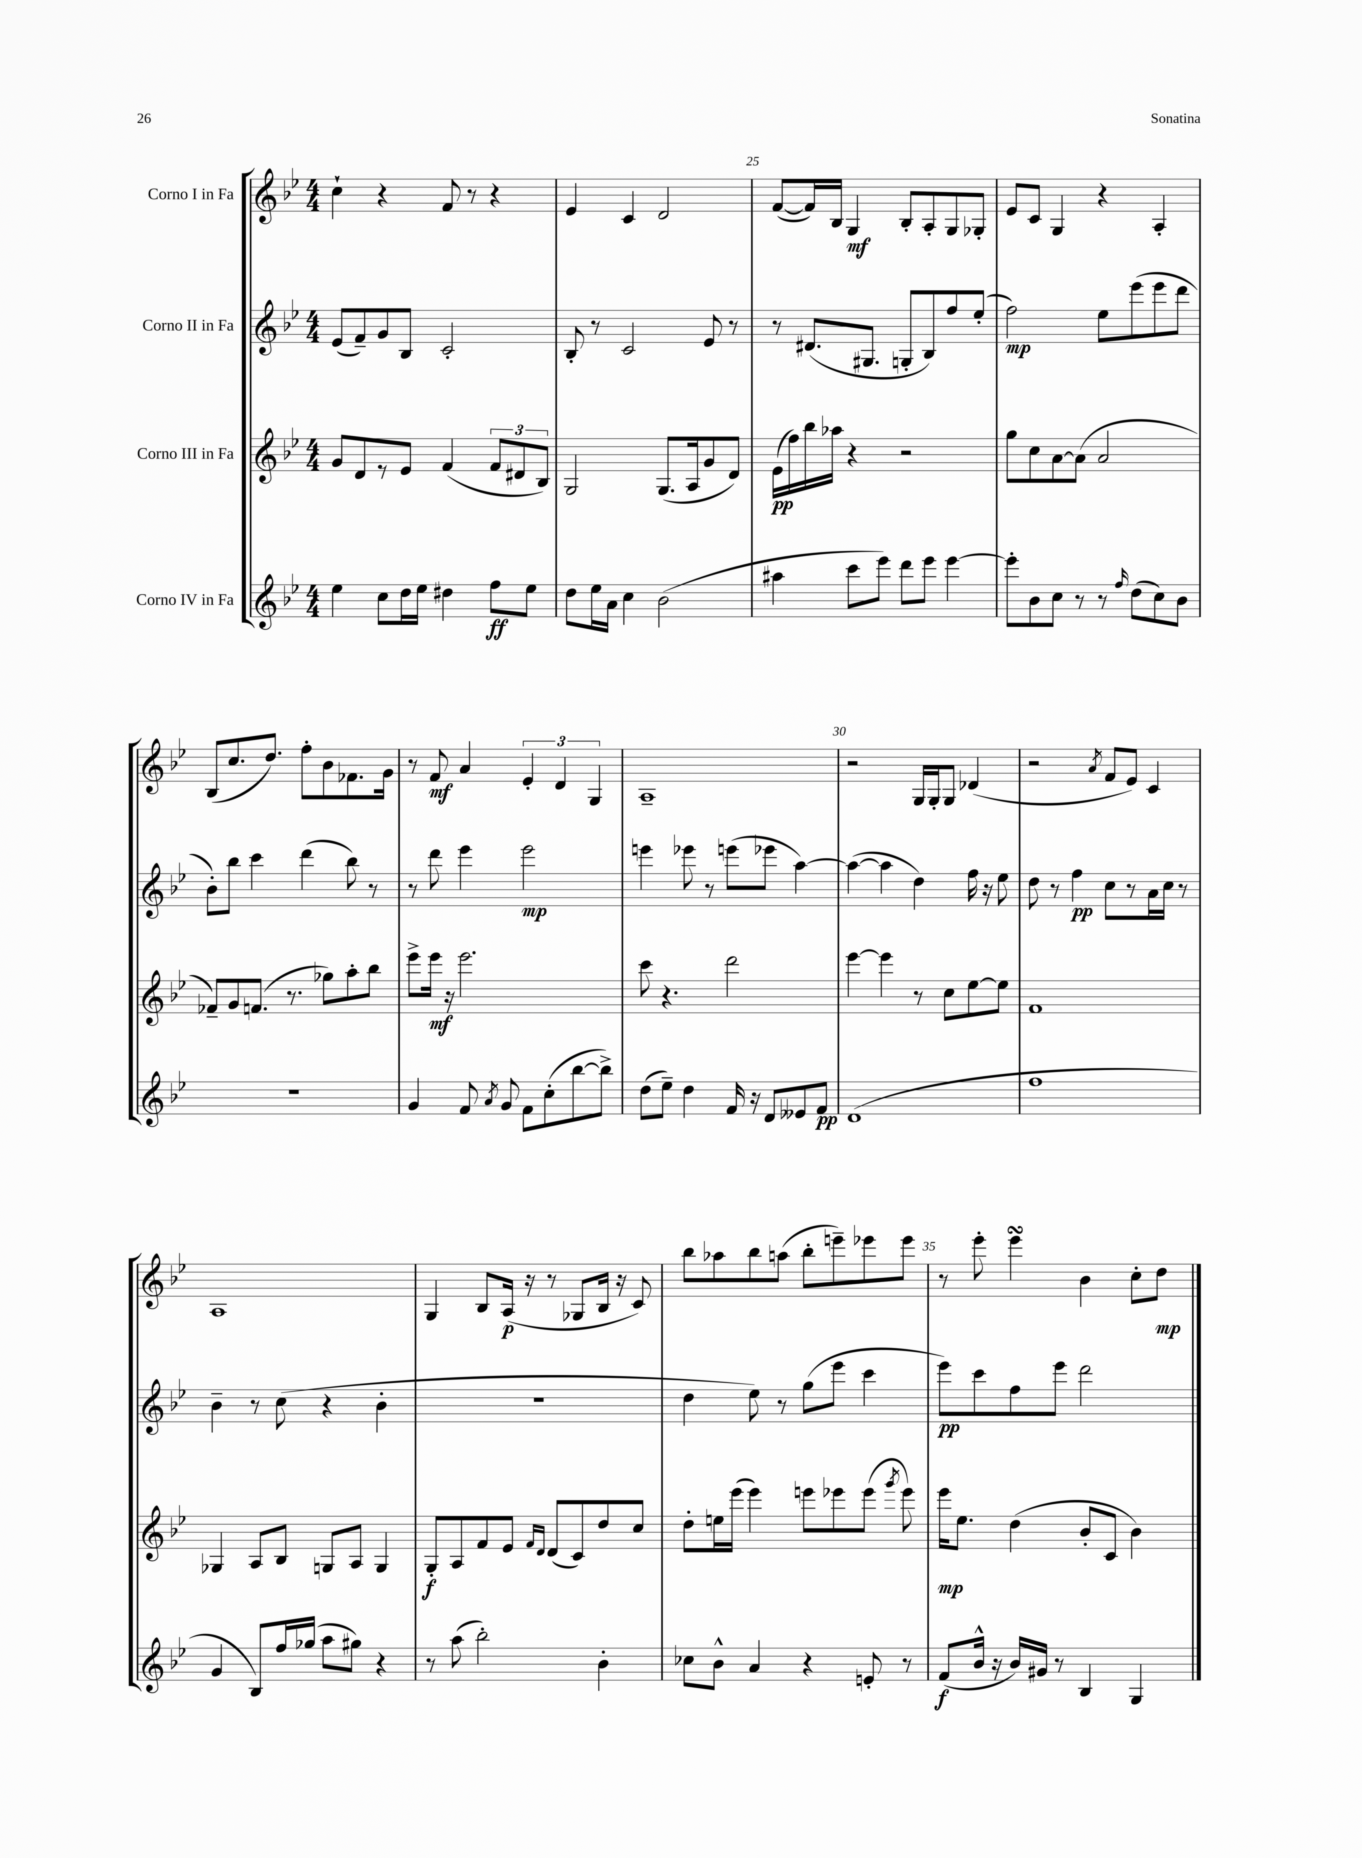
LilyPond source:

<<
\new StaffGroup <<
\new Staff = "s0" \with { instrumentName = "Corno I in Fa" } {
    \clef treble \key bes \major \numericTimeSignature \time 4/4
    \autoBeamOff c''4-! r4 f'8 r8 r4 |
    ees'4 c'4 d'2 |
    f'8[~( f'16) bes16] g4\mf bes8[-. a8-. g8 ges8]-. |
    ees'8[ c'8] g4 r4 a4-. |
    bes8[( c''8. d''8.]) f''8[-. bes'8 fes'8. g'16] |
    r8 f'8\mf a'4 \tuplet 3/2 { ees'4-. d'4 g4 } |
    a1-- |
    r2 g16[ g16-. g8] des'4( |
    r2 \acciaccatura { a'8 } f'8[ ees'8]) c'4 |
    a1 |
    g4 bes8[ a16]\p( r16 r8 ges8[ bes16] r16 c'8) |
    bes''8[ aes''8 bes''8 a''8]( bes''8[-. e'''8--) ees'''8 ees'''8] |
    r8 ees'''8-. ees'''4\turn bes'4 c''8[-. d''8]\mp \bar "|." |
}
\new Staff = "s1" \with { instrumentName = "Corno II in Fa" } {
    \clef treble \key bes \major \numericTimeSignature \time 4/4
    \autoBeamOff ees'8[( f'8--) g'8 bes8] c'2-. |
    bes8-. r8 c'2 ees'8 r8 |
    r8 dis'8.[( gis8.] g8[-. bes8) f''8 ees''8]-.( |
    f''2\mp) ees''8[ ees'''8( ees'''8 d'''8] |
    bes'8[-.) bes''8] c'''4 d'''4( bes''8) r8 |
    r8 d'''8 ees'''4 ees'''2\mp |
    e'''4 ees'''8 r8 e'''8[( ees'''8] a''4~) |
    a''4~( a''4 d''4) f''16 r16 ees''8 |
    d''8 r8 f''4\pp c''8[ r8 a'16 c''16] r8 |
    bes'4-- r8 c''8( r4 bes'4-. |
    R1 |
    d''4 ees''8) r8 g''8[( ees'''8] c'''4 |
    ees'''8[\pp) c'''8 f''8 ees'''8] d'''2 \bar "|." |
}
\new Staff = "s2" \with { instrumentName = "Corno III in Fa" } {
    \clef treble \key bes \major \numericTimeSignature \time 4/4
    \autoBeamOff g'8[ d'8 r8 ees'8] f'4( \tuplet 3/2 { f'8[ dis'8 bes8]) } |
    g2 g8.[( a16 g'8 d'8]) |
    ees'16[\pp( f''16) bes''16 aes''16] r4 r2 |
    g''8[ c''8 a'8~ a'8]( a'2 |
    fes'8[--) g'8 f'8.]( r8. ges''8[) a''8-. bes''8] |
    ees'''8[-> ees'''16]\mf r16 ees'''2. |
    c'''8 r4. d'''2 |
    ees'''4~ ees'''4 r8 c''8[ ees''8~ ees''8] |
    f'1 |
    ges4 a8[ bes8] g8[ a8] g4 |
    g8[-.\f a8 f'8 ees'8] \grace { f'16[ d'16] } d'8[( c'8) d''8 c''8] |
    d''8[-. e''16 ees'''16]( ees'''4) e'''8[ ees'''8 ees'''8]( \acciaccatura { g'''8 } ees'''8) |
    ees'''16[\mp ees''8.] d''4( bes'8[-. c'8] bes'4) \bar "|." |
}
\new Staff = "s3" \with { instrumentName = "Corno IV in Fa" } {
    \clef treble \key bes \major \numericTimeSignature \time 4/4
    \autoBeamOff ees''4 c''8[ d''16 ees''16] dis''4 f''8[\ff ees''8] |
    d''8[ ees''16 a'16] c''4 bes'2( |
    ais''4 c'''8[ ees'''8]) d'''8[ ees'''8] ees'''4~ |
    ees'''8[-. bes'8 c''8] r8 r8 \grace { f''16 } d''8[( c''8) bes'8] |
    R1 |
    g'4 f'8 \acciaccatura { a'8 } g'8 f'8[ c''8-.( bes''8~ bes''8]->) |
    d''8[( ees''8]--) d''4 f'16 r16 d'8[ eeses'8 f'8]\pp |
    d'1( |
    f''1 |
    g'4 bes8[) f''16 ges''16]( a''8[ gis''8]) r4 |
    r8 a''8( bes''2-.) bes'4-. |
    ces''8[ bes'8]-^ a'4 r4 e'8-. r8 |
    f'8[\f( bes'16]-^ r16 bes'16[) gis'16] r8 bes4 g4 \bar "|." |
}
>>
>>
\layout { \context { \Score currentBarNumber = #23 \override BarNumber.break-visibility = ##(#f #t #t) barNumberVisibility = #(every-nth-bar-number-visible 5) } }
